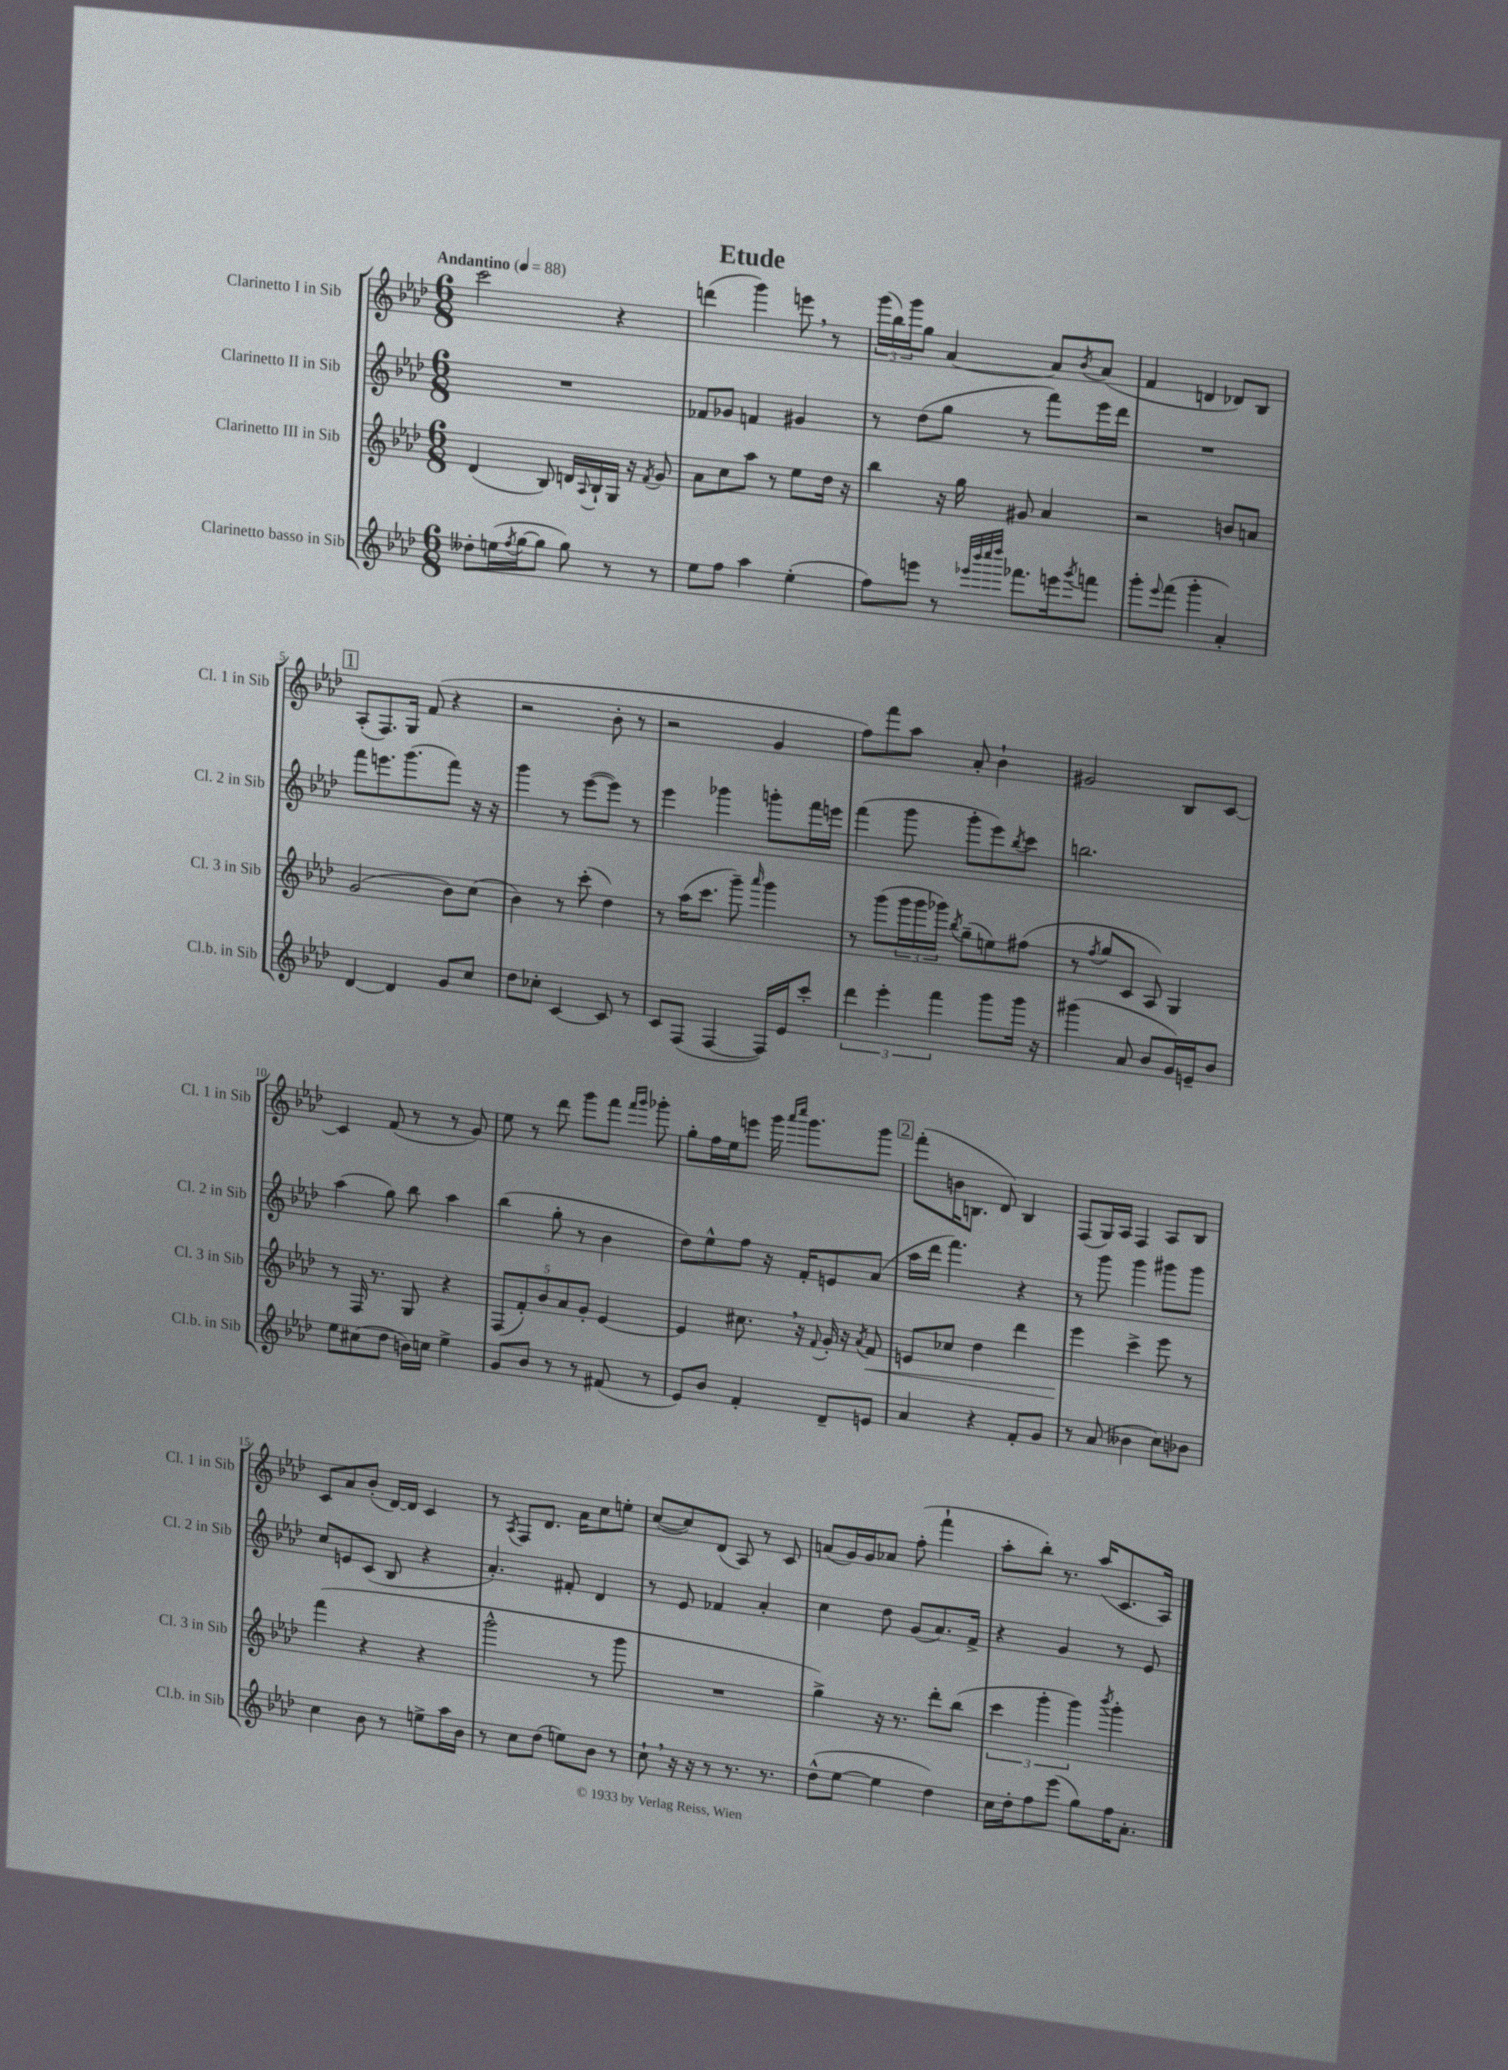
\header { title = "Etude" }
<<
\new StaffGroup <<
\new Staff = "s0" \with { instrumentName = "Clarinetto I in Sib" shortInstrumentName = "Cl. 1 in Sib" } {
    \clef treble \key aes \major \numericTimeSignature \time 6/8 \tempo "Andantino" 4 = 88
    c'''2 r4 |
    d'''4( g'''4) e'''8 \breathe r8 |
    \tuplet 3/2 { g'''16( bes''16) g'''16 } g''8 aes'4~ aes'8 \acciaccatura { bes'8 } aes'8( |
    f'4 d'4 des'8) bes8 |
    \mark \markup { \box "1" } aes8-.( f8.) g16 f'8( r4 |
    r2 bes'8-. r8 |
    r2 g'4 |
    f''8) f'''8 aes''8 aes'8-. bes'4-! |
    gis'2 bes8 c'8~ |
    c'4 f'8( r8 r8 g'8) |
    ees''8 r8 des'''8 g'''8 f'''8 \grace { f'''16 g'''16 } ges'''8-. |
    g''8-. f''16 ees''16 e'''8 g'''16 \grace { aes'''16 c''''16 } g'''8. g'''8 |
    \mark \markup { \box "2" } f'''8-.( b'16 b8. des'8) b4 |
    f8( g16) aes16 f4 aes8 bes8 |
    c'8 aes'8 bes'8-.( des'16~) des'16 c'4 |
    r8 \acciaccatura { aes8 } f8 des'8. aes'16 c''8 e''8-. |
    c''8~( c''8) des'8( aes8) r8 c'8 |
    a'8( g'16) g'16 aes'8 f''8-.( f'''4-! |
    aes''8-. bes''8-.) r8. aes''16( c'8. aes16) \bar "|." |
}
\new Staff = "s1" \with { instrumentName = "Clarinetto II in Sib" shortInstrumentName = "Cl. 2 in Sib" } {
    \clef treble \key aes \major \numericTimeSignature \time 6/8
    R2. |
    fes'8 ges'8 f'4 gis'4 |
    r8 des''8( g''8 r8 f'''8) ees'''16 des'''16 |
    R2. |
    \mark \markup { \box "1" } f'''8 e'''8. g'''8.( f'''8) r16 r16 |
    g'''4 r8 ees'''8~( ees'''8) r8 |
    ees'''4 ges'''4 g'''8-. f'''16 e'''16 |
    f'''4( g'''8 g'''8-. ees'''8) \acciaccatura { bes''8 } c'''8 |
    b''2. |
    aes''4( g''8) bes''8 aes''4 |
    bes''4( g''8-. r8 bes'4 |
    des''8) ees''8-^ f''8 r16 f'16-. e'8 aes'8( |
    \mark \markup { \box "2" } aes''16 des'''16 f'''4.) r4 |
    r8 g'''8 g'''4 gis'''8 gis'''8 |
    c''8 e'8 c'8( bes8 r4 |
    aes'4.-.) fis'8-. des'4 |
    r8 ees'8 fes'4 aes'4-. |
    c''4 des''8 g'8( aes'8.) f'16-> |
    r4 g'4 r8 ees'8 \bar "|." |
}
\new Staff = "s2" \with { instrumentName = "Clarinetto III in Sib" shortInstrumentName = "Cl. 3 in Sib" } {
    \clef treble \key aes \major \numericTimeSignature \time 6/8
    des'4( bes8) d'16 \appoggiatura { aes8 } bes16-! g16 r16 \acciaccatura { f'8 } g'8 |
    aes'8 c''8 aes''8 r8 ees''8 des''16 r16 |
    bes''4 r16 g''16 gis'8 aes'4 |
    r2 b'8 a'8 |
    \mark \markup { \box "1" } g'2( bes'8) c''8( |
    bes'4) r8 c'''8-.( des''4) |
    r8 aes''16( c'''8. g'''8--) \grace { aes'''16 } g'''4 |
    r8 g'''8( \tuplet 3/2 { g'''16 g'''16 ges'''16) } \acciaccatura { bes''8 } g''8--( e''8) fis''8( |
    r8 \acciaccatura { f''8 } g''8 c'8 aes8) g4 |
    r8 f16 r8. g8 r4 |
    \tuplet 5/4 { f8( f'8-.) bes'8 aes'8 g'8-. } ees'4~ |
    ees'4 cis''8. \breathe r16 \appoggiatura { f'8 } g'16-. r16 \acciaccatura { aes'8 } f'8\< |
    \mark \markup { \box "2" } e'8 ces''8 des''4 des'''4 |
    ees'''4\! c'''4-> ees'''8 r8 |
    f'''4( r4 r4 |
    g'''2-^ r8 g'''8 |
    R2. |
    g''4->) r16 r8. des'''8-. bes''8( |
    \tuplet 3/2 { c'''4 g'''4-. g'''4) } \acciaccatura { bes'''8 } g'''4-. \bar "|." |
}
\new Staff = "s3" \with { instrumentName = "Clarinetto basso in Sib" shortInstrumentName = "Cl.b. in Sib" } {
    \clef treble \key aes \major \numericTimeSignature \time 6/8
    deses''8-. e''16( \acciaccatura { f''8 } g''16~ g''8 g''8) r8 r8 |
    ees''8 f''8 aes''4 ees''4-.( |
    f''8) e'''8 r8 \grace { ees'''32 bes'''32 c''''32 des''''32 } fes'''8. e'''16 \acciaccatura { g'''8 } f'''8 |
    g'''8-. \appoggiatura { ees'''8 } f'''8( g'''4-. aes'4-.) |
    \mark \markup { \box "1" } des'4~ des'4 g'8 c''8 |
    des''8 ces''8-. c'4~ c'8 r8 |
    c'8 f8( f4~ f16) ees'16 c'''8-. |
    \tuplet 3/2 { des'''4 ees'''4-. f'''4 } g'''8 g'''16 r16 |
    gis'''4( aes'8 bes'8 g'16) e'16-- bes'8 |
    ees''8 cis''8( des''8 b'16) c''16 ees''4-> |
    g'8 bes'8 r8 r8 fis'8( r8 |
    ees'8) bes'8 f'4-. des'8-- e'8 |
    \mark \markup { \box "2" } aes'4 r4 f'8-. g'8 |
    r8 aes'8( beses'4 c''8) bes'8 |
    c''4 bes'8 r8 e''8-> aes''16 bes'16 |
    r8 c''8 des''8( e''8) bes'8 r8 |
    c''8-! \breathe r16 r16 r8 r8. r8. |
    des''8-^( ees''8~ ees''4 des''4) |
    c''16 des''16-. f''8 ees'''8( g''8) f''16 aes'8.-. \bar "|." |
}
>>
>>
